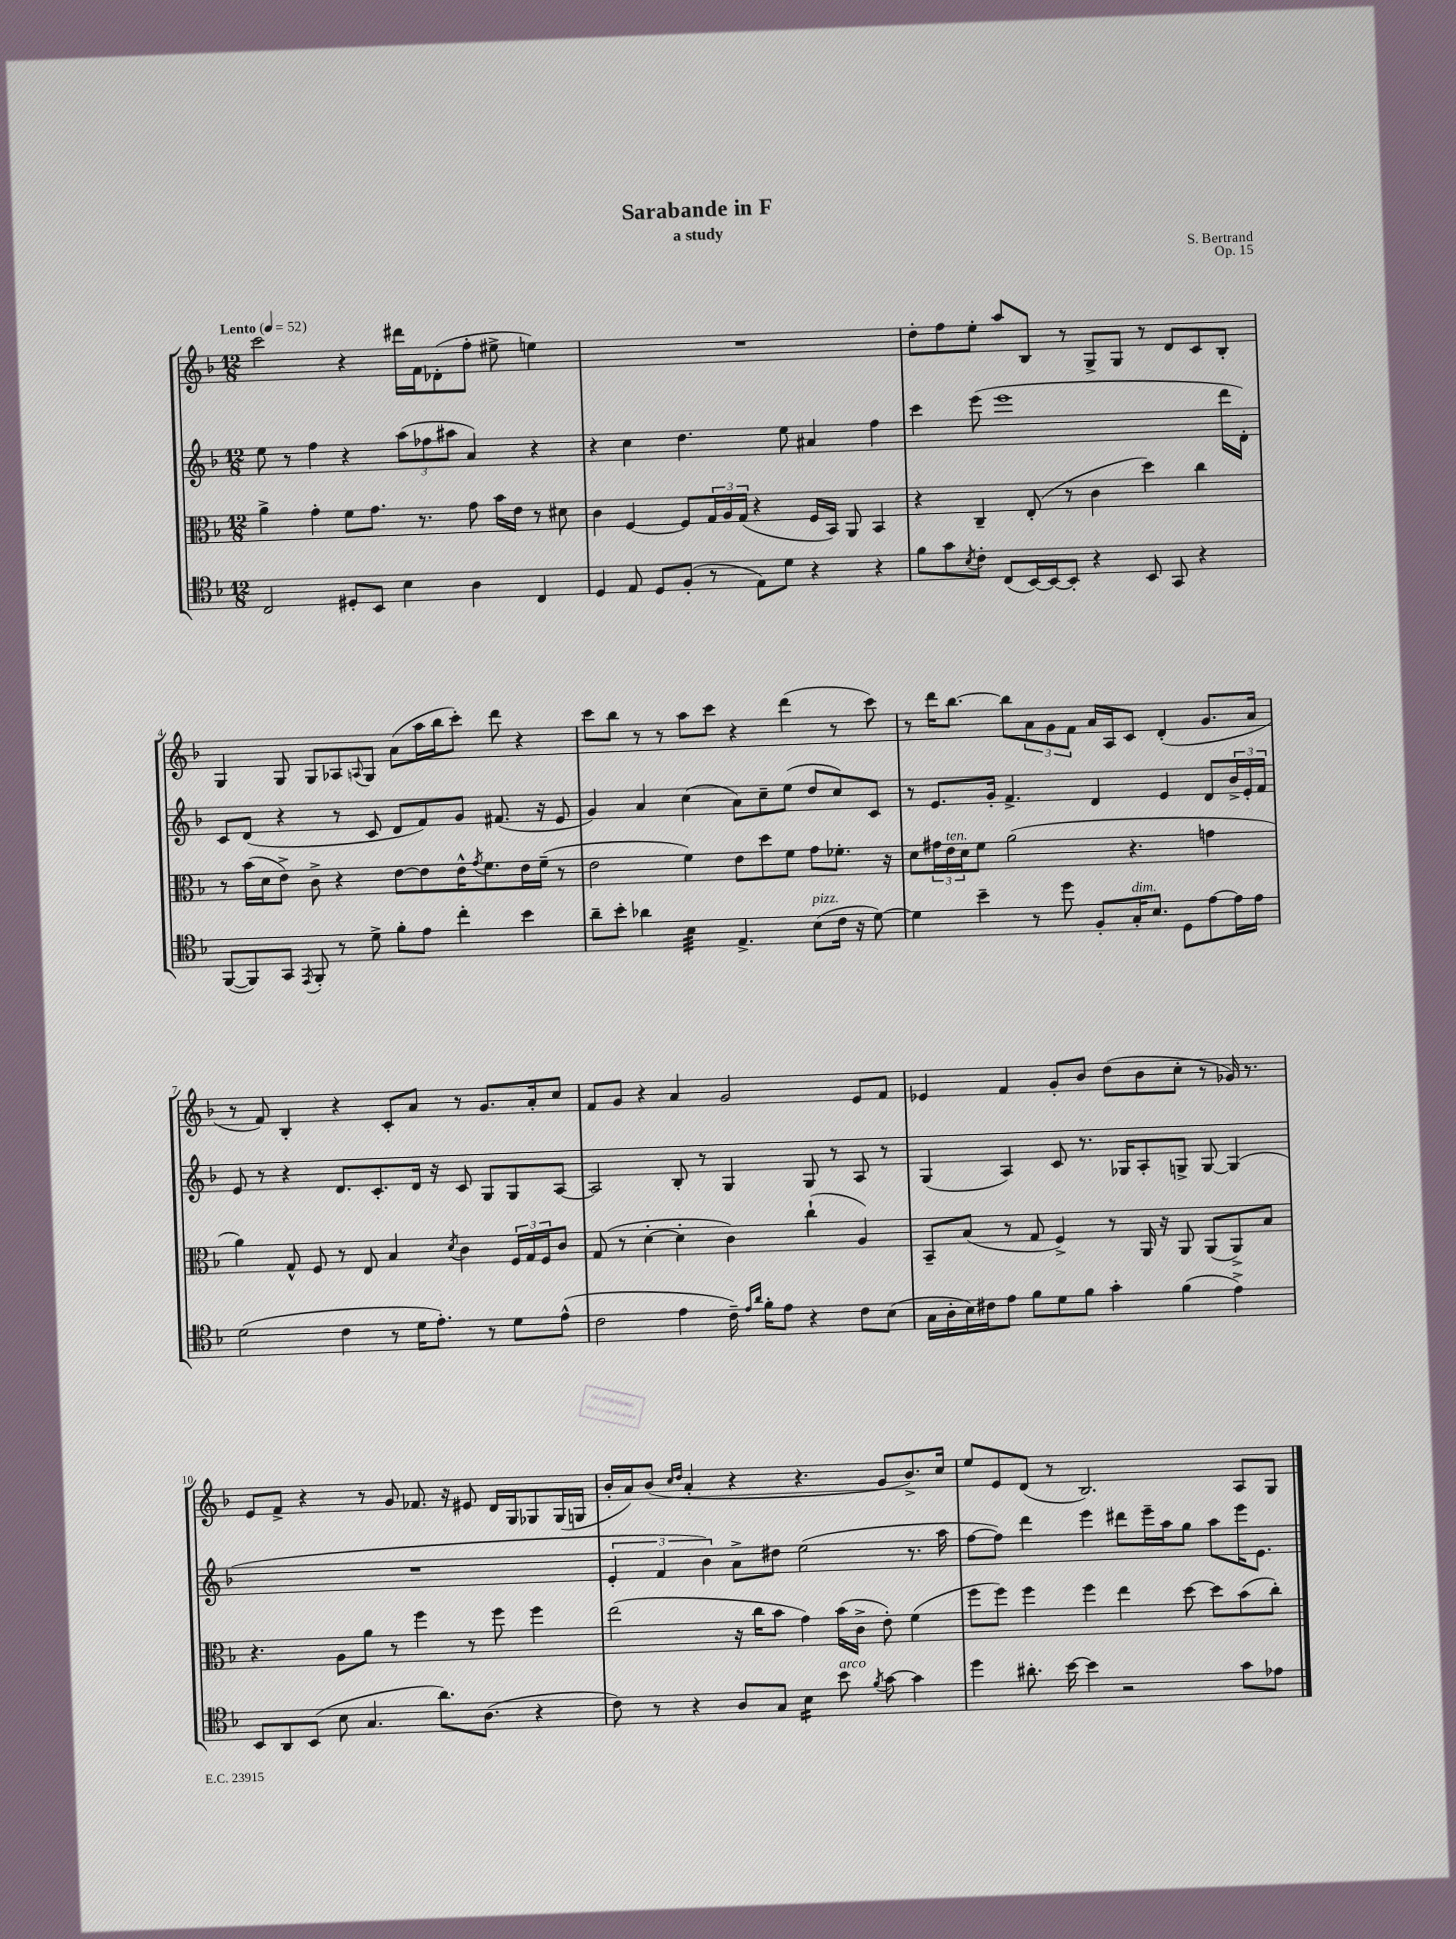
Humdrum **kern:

**kern	**kern	**kern	**kern
*part4	*part3	*part2	*part1
*staff4	*staff3	*staff2	*staff1
*clefC4	*clefC3	*clefG2	*clefG2
*k[b-]	*k[b-]	*k[b-]	*k[b-]
*M12/8	*M12/8	*M12/8	*M12/8
*MM52	*MM52	*MM52	*MM52
=1	=1	=1	=1
!	!	!	!LO:TX:a:B:t=Lento
2C/	4a^\	8ee\	2ccc\
.	.	8r	.
.	4g'\	4ff\	.
8D#X'/L	8f\L	4r	4r
8BB-/J	8.g\J	.	.
4B-\	.	(12aa\L	16ddd#X\LL
.	8.r	.	16f\J
.	.	12ff-X\	.
.	.	.	(8d-X'\
.	.	12aa#X\J	.
4A\	8g\	4a/)	8ff'\J
.	16b-\LL	.	8ee#X^\
.	16e\JJ	.	.
4C/	8r	4r	4een\)
.	8d#X\	.	.
=2	=2	=2	=2
4D/	4c\	4r	1.r
8E/	[4F/	4cc\	.
8D/L	.	.	.
(8F'/J	8F/L]	4.dd\	.
8r	24G/L	.	.
.	24A/	.	.
.	(24G/JJ	.	.
8E\L)	4r	.	.
8d\J	.	8ee\	.
4r	16F/LL	4a#X/	.
.	16BB-/JJ)	.	.
.	8AA/	.	.
4r	4BB-/	4ff\	.
=3	=3	=3	=3
8f\L	4r	4ccc\	8dd'\L
8g\	.	.	8ff\
8qB-/	.	.	.
8c'\J	4C~/	(8eee\	8ee'\J
(8C/L	.	1eee	8aa/L
[16BB-/L)	(8E'/	.	8B-/J
16BB-/J_	.	.	.
8BB-'/J]	8r	.	8r
4r	4c\	.	8G^/L
.	.	.	8G/J
8BB-/	4dd\)	.	8r
8GG/	.	.	8d/L
4r	4cc\	.	8c/
.	.	16ddd\LL	8B-'/J
.	.	16d'\JJ)	.
!!LO:LB:g=z
=4	=4	=4	=4
([8FF/L	8r	8c/L	4G/
8FF/])	(16b-\LL	(8d/J	.
.	16d\J	.	.
8GG/J	8e^\J)	4r	8G/
8qEE/	.	.	.
8FF'/	8c^\	.	8G/L
8r	4r	8r	8A-X/
.	.	.	8qqAn/
8d^\	.	8c/	8G/J
8f'\L	[8e\L	8d/L	(8a\L
8e\J	8e\]	8f/)	16aa\L
.	.	.	16bb-\J
4cc'\	16e^^\K	8g/J	8ccc'\J)
.	8qg/	.	.
.	8.f\	.	.
.	.	(8.f#X/	8ddd\
4b-\	16e\L	.	4r
.	(16f~\JJ	16r	.
.	8r	8e/	.
=5	=5	=5	=5
8a~\L	2e\	4g/)	8ccc\L
8b-'\J	.	.	8bb-\J
4a-X\	.	4a/	8r
.	.	.	8r
*tremolo	*	*	*
32B-\LLL	4f\)	(4cc\	8aa\L
32B-\	.	.	.
32B-\	.	.	.
32B-\	.	.	.
32B-\	.	.	8ccc\J
32B-\	.	.	.
32B-\	.	.	.
32B-\JJJ	.	.	.
*Xtremolo	*	*	*
4.E^/	8e\L	8a\L)	4r
.	8dd\	8cc~\	.
.	8f\J	(8ee\J	(4ddd\
!LO:TX:a:i:t=pizz.	!	!	!
(8B-\L	8g\L	8dd/L	.
16c\Jk	8.f-X'\J	8cc/)	8r
16r	.	.	.
[8d\)	.	8c/J	8ccc\)
.	16r	.	.
=6	=6	=6	=6
4d\]	8d\L	8r	8r
.	24g#X\L	8.e/L	16ddd\KL
!	!LO:TX:a:i:t=ten.	!	!
.	24e\	.	.
.	.	.	[8.bb-\J
.	24d\J	.	.
4b-~\	8f\J	.	.
.	.	16g'/Jk	.
.	(2a\	4.f^/	8bb-\L]
8r	.	.	12a\
.	.	.	12g\
8dd\	.	.	.
.	.	.	12f\J
8F'/L	.	4d/	16a/LL
.	.	.	16A/J
!LO:TX:a:i:t=dim.	!	!	!
16G'/K	4.r	.	8c/J
8.B-/J	.	.	.
.	.	4e/	(4d'/
8D\L	.	.	.
[8e\	4gn\	8d/L	8.g/L
16e\L]	.	24b-^/L	.
.	.	24e'/	.
16e\JJ	.	.	16a/Jk
.	.	24f/JJ	.
!!LO:LB:g=z
=7	=7	=7	=7
(2d\	4a\)	8e/	8r
.	.	8r	8f/)
.	8G^^/	4r	4B-'/
.	8F/	.	.
4c\	8r	8.d/L	4r
.	8E/	.	.
.	.	8.c'/	.
8r	4B-/	.	8c'/L
16d\KL	.	16d/Jk	8a/J
8.e'\J)	.	16r	.
.	8qd/	.	.
.	4c\	8c/	8r
8r	.	8G/L	8.g/L
8d\L	24F/LL	8G/	.
.	24G/	.	.
.	.	.	16a'/k
.	24F/J	.	.
(8e^^\J	8c/J	[8A/J	8cc/J
=8	=8	=8	=8
2c\	(8G/	2A/]	8f/L
.	8r	.	8g/J
.	[4d'\	.	4r
4e\	4d'\]	8B-'/	4a/
.	.	8r	.
16c~\)	4c\)	4G/	2g/
16qqe/LL	.	.	.
16qqa/JJ	.	.	.
16f'\KL	.	.	.
8e\J	.	.	.
4r	(4cc`\	8G/	.
.	.	8r	.
8c\L	4A/)	8A/	8e/L
(8B-\J	.	8r	8f/J
=9	=9	=9	=9
16G\LL	8BB-~/L	(4G/	4e-X/
16A'\	.	.	.
16B-\)	(8B-/J	.	.
16c#X\J	.	.	.
8e\J	8r	4A/)	4f/
8f\L	8G/	.	.
8d\	4F^/)	8c/	8g'/L
8f\J	.	8.r	8b-/J
4g'\	8r	.	(8dd\L
.	.	16G-X/KL	.
.	16AA/	8A'/	8b-\
.	16r	.	.
(4f\	8AA/	8Gn^/J	8cc'\J
.	(8AA/L	[8G/	8r
4e^\)	8AA^/)	(4G/]	16g-X/)
.	.	.	8.r
.	8B-/J	.	.
!!LO:LB:g=z
=10	=10	=10	=10
8BB-/L	4.r	1.r	8e/L
8AA/	.	.	8f^/J
(8BB-/J	.	.	4r
8B-\	8A\L	.	.
4.G/	8a\J	.	8r
.	8r	.	8g/
.	4ff\	.	8.f-X/
8.a\L)	.	.	.
.	.	.	16r
.	8r	.	8e#X/
(8.A\J	.	.	.
.	8ff\	.	16d/LL
.	.	.	16G/J
4r	4ff\	.	8G-X/
.	.	.	(16G-/L
.	.	.	16Gn/JJ
=11	=11	=11	=11
8c\)	(2ee\	6e'/	16b-'/LL
.	.	.	16a/J)
8r	.	.	(8b-/J
.	.	6f/	.
.	.	.	16qqcc/LL
.	.	.	16qqdd/JJ
4r	.	.	4a'/
.	.	6b-\)	.
8A/L	16r	8a^\L	4r
.	16cc\KL	.	.
8G/J	8b-\J	8dd#X\J	.
*tremolo	*	*	*
16B-\LL	4g\)	(2ee\	4.r
16B-\	.	.	.
16B-\	.	.	.
16B-\JJ	.	.	.
*Xtremolo	*	*	*
!LO:TX:a:i:t=arco	!	!	!
8b-\	(16b-\LL	.	.
.	16c^\JJ	.	.
8qf/	.	.	.
[8g\	8e'\)	.	8g/L
4g\]	(4f\	8.r	8.b-^/)
.	.	16aa\	16cc/Jk
=12	=12	=12	=12
4dd\	8ff\L	[8ff\L	8ee/L
.	8ff\J)	8ff\J])	8e/
8.a#X'\	4ff\	4ddd\	(8d/J
.	.	.	8r
[16b-\	.	.	.
4b-\]	4ff\	4eee\	2.B-/)
2r	4ee\	8ddd#X\L	.
.	.	16eee~\L	.
.	.	16aa\J	.
.	[8dd\	8gg\J	.
.	8dd\L]	8aa\L	.
8g\L	(8b-\	16eee\K	8A/L
.	.	8.e\J	.
8e-X\J	8cc'\J)	.	8G/J
==	==	==	==
*-	*-	*-	*-
